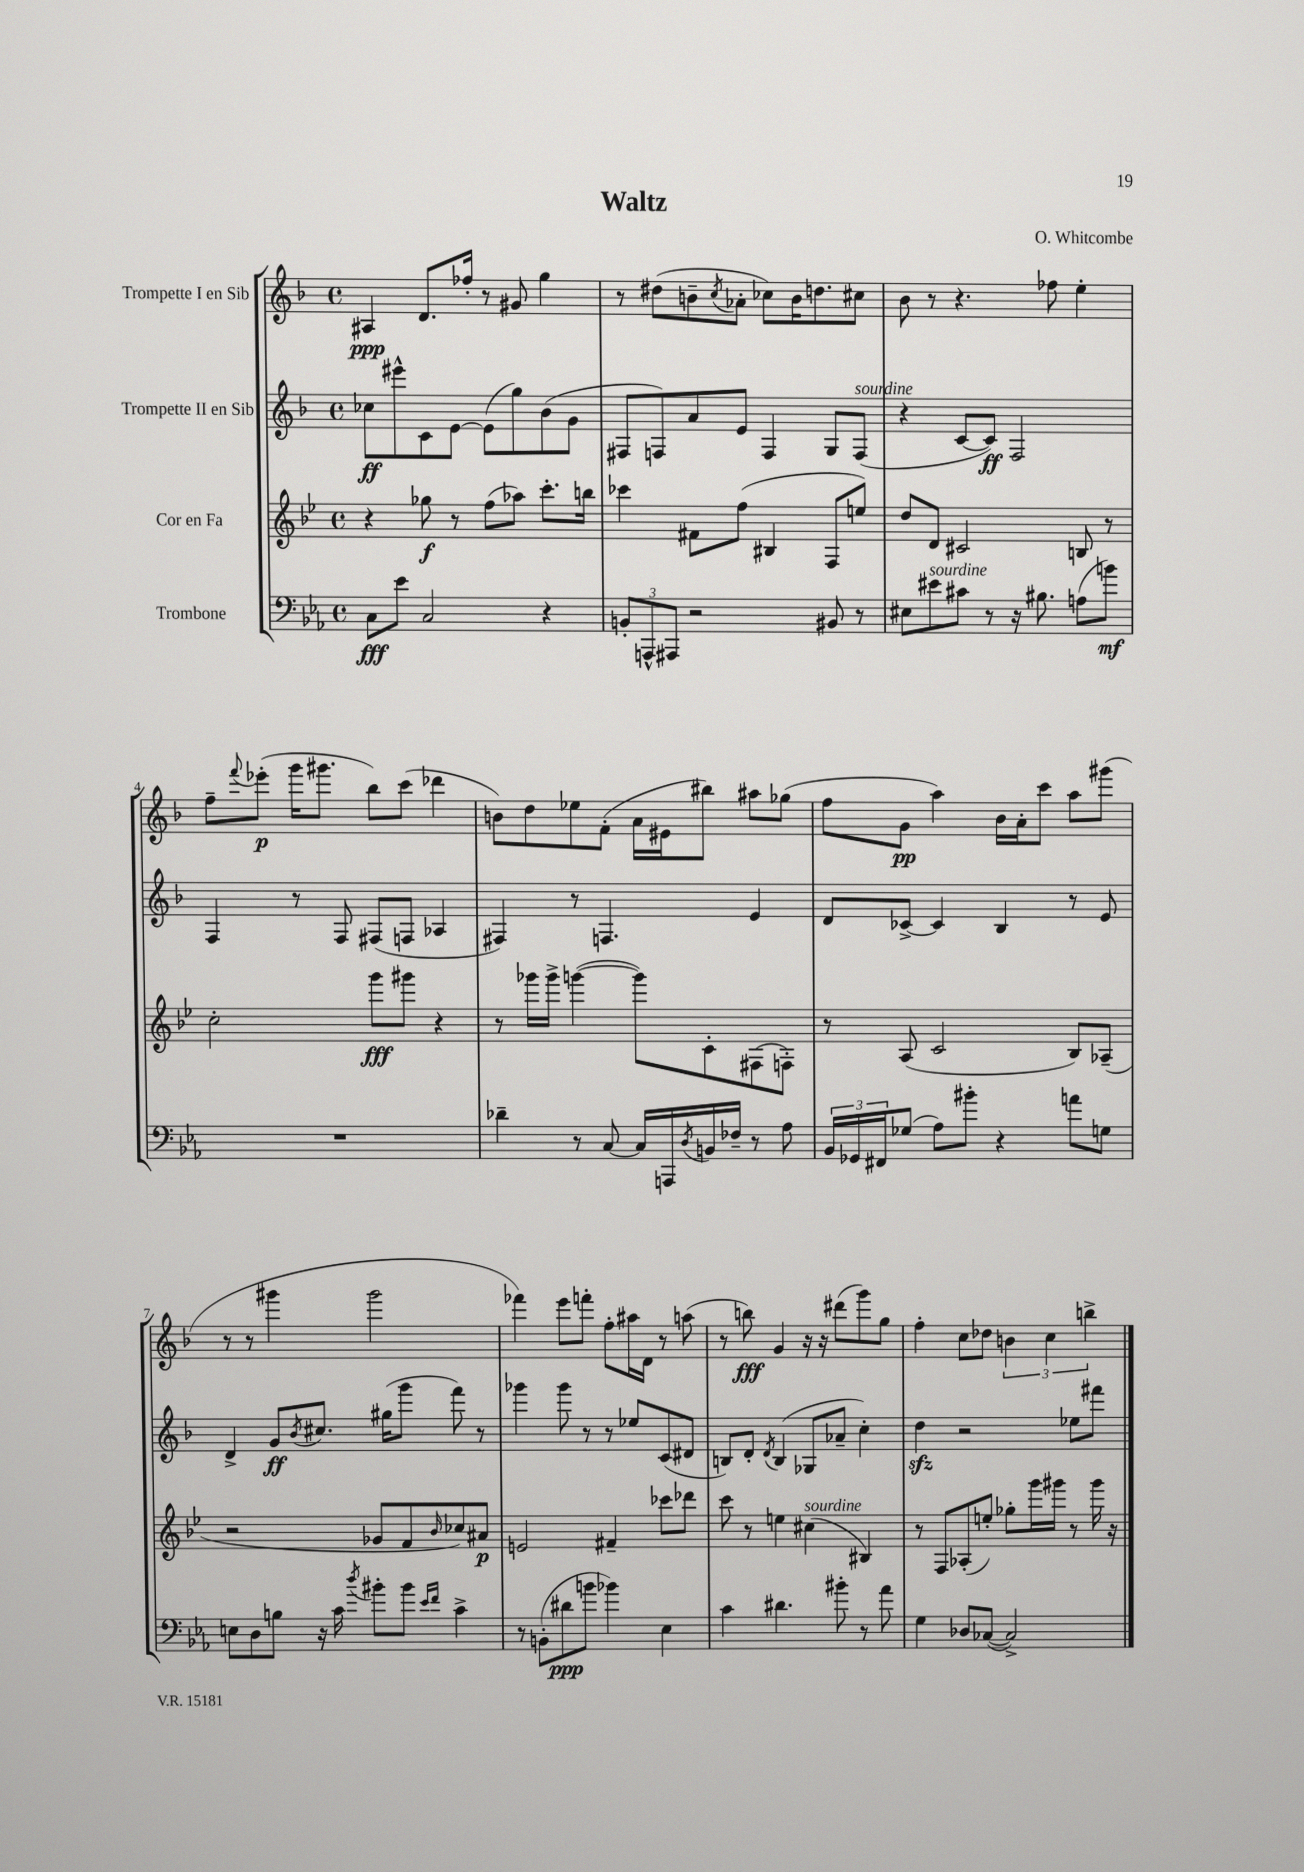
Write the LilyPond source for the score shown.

\header { title = "Waltz" composer = "O. Whitcombe" }
<<
\new StaffGroup <<
\new Staff = "s0" \with { instrumentName = "Trompette I en Sib" } {
    \clef treble \key f \major \defaultTimeSignature \time 4/4
    ais4\ppp d'8. fes''16-. r8 gis'8 g''4 |
    r8 dis''8( b'8-- \acciaccatura { c''8 } aes'8-. ces''8) b'16 d''8. cis''8 |
    bes'8 r8 r4. fes''8 e''4-. |
    f''8-- \appoggiatura { f'''8 } ees'''8-.\p( g'''16 gis'''8. bes''8) c'''8( des'''4 |
    b'8) d''8 ees''8 f'8-.( a'16 eis'16 bis''8) ais''8 ges''8( |
    f''8 g'8\pp a''4) bes'16 a'16-. c'''8 a''8 gis'''8( |
    r8 r8 gis'''4 gis'''2 |
    fes'''4) e'''8 f'''8-. f''8-. ais''16 d'16 r8 a''8( |
    r8 b''8\fff) g'4 r16 r16 dis'''8( g'''8) g''8 |
    f''4-. c''8 des''8 \tuplet 3/2 { b'4 c''4 b''4-> } \bar "|." |
}
\new Staff = "s1" \with { instrumentName = "Trompette II en Sib" } {
    \clef treble \key f \major \defaultTimeSignature \time 4/4
    ces''8\ff eis'''8-^ c'8 e'8~ e'8( g''8) bes'8( g'8 |
    fis8 f8) a'8 e'8 f4 g8 f8^\markup { \italic "sourdine" }( |
    r4 c'8~ c'8\ff) f2 |
    f4 r8 f8 fis8( f8 aes4 |
    fis4) r8 f4. e'4 |
    d'8 ces'8~-> ces'4 bes4 r8 e'8 |
    d'4-> g'8\ff \acciaccatura { bes'8 } cis''8. gis''16( g'''8 f'''8) r8 |
    ges'''4 ges'''8 r8 r8 ees''8 c'8( dis'8 |
    b8) d'8-. \acciaccatura { d'8 } b4( ges8 aes'8-- c''4-.) |
    d''4\sfz r2 ees''8 fis'''8 \bar "|." |
}
\new Staff = "s2" \with { instrumentName = "Cor en Fa" } {
    \clef treble \key bes \major \defaultTimeSignature \time 4/4
    r4 ges''8\f r8 f''8( aes''8) c'''8.-. b''16 |
    ces'''4 fis'8 f''8( bis4 f8 e''8) |
    d''8 d'8 cis'2 b8 r8 |
    c''2-. g'''8\fff gis'''8 r4 |
    r8 ges'''16 ges'''16-> g'''4~( g'''8) c'8-. fis8( f8-.) |
    r8 a8( c'2 bes8) aes8--( |
    r2 ges'8 f'8 \grace { bes'16 } ces''8) ais'8\p |
    e'2 fis'4-- ces'''8 des'''8 |
    c'''8 r8 e''4 cis''4^\markup { \italic "sourdine" }( bis4) |
    r8 f8 aes8-.( e''8-.) ges''8-. g'''16 gis'''16 r8 gis'''16 r16 \bar "|." |
}
\new Staff = "s3" \with { instrumentName = "Trombone" } {
    \clef bass \key ees \major \defaultTimeSignature \time 4/4
    c8\fff ees'8 c2 r4 |
    \tuplet 3/2 { b,8-. a,,8-^ ais,,8 } r2 bis,8 r8 |
    eis8 eis'8^\markup { \italic "sourdine" } cis'8 r8 r16 bis8. a8( b'8\mf) |
    R1 |
    des'4-- r8 c8~ c16 a,,16 \acciaccatura { d8 } b,16 fes16-- r8 aes8 |
    \tuplet 3/2 { bes,16 ges,16 fis,16 } ges8( aes8) bis'8-. r4 a'8 g8 |
    e8 d8 b8 r16 c'16 \acciaccatura { d''8 } bis'8-. bis'8 \grace { ees'16 f'16 } c'4-> |
    r8 b,8-.( dis'8\ppp b'8 bes'4) ees4 |
    c'4 dis'4. bis'8-. r8 aes'8 |
    g4 des8 ces8~( ces2->) \bar "|." |
}
>>
>>
